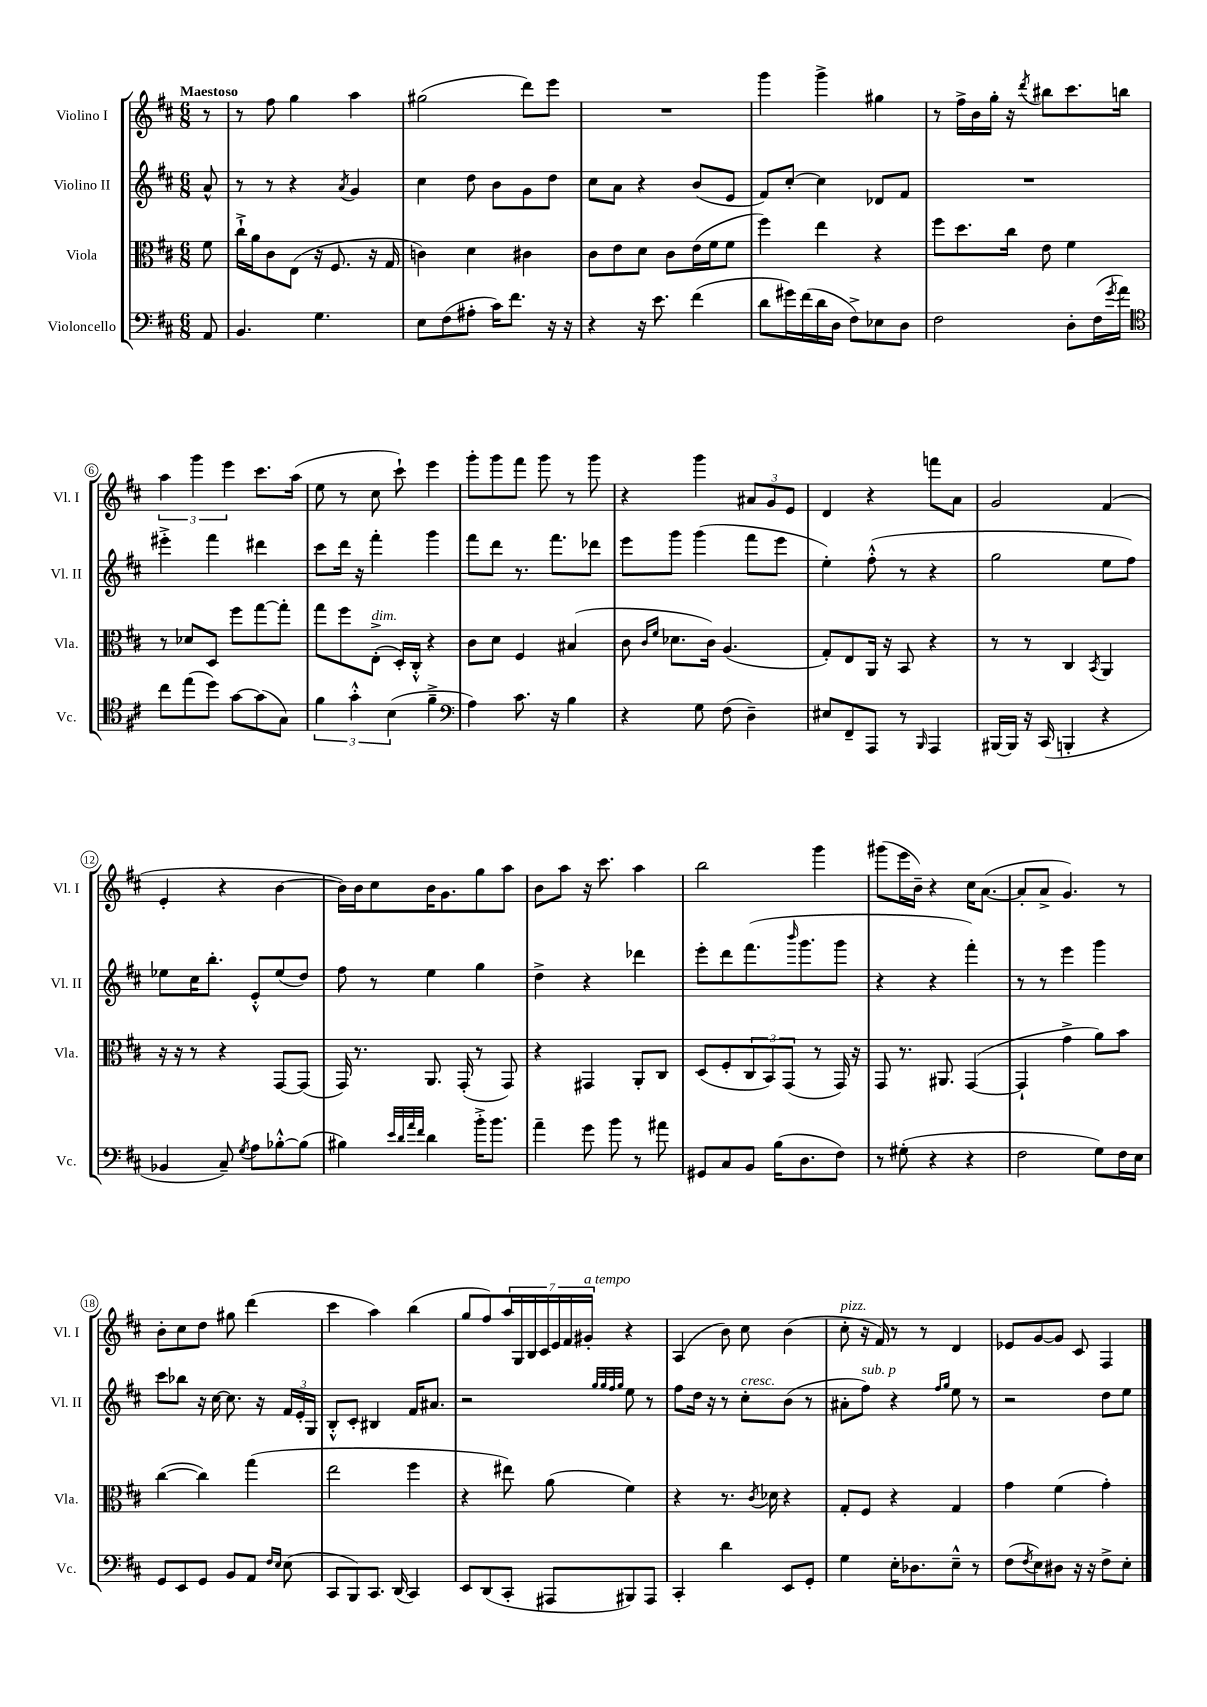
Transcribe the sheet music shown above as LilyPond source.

<<
\new StaffGroup <<
\new Staff = "s0" \with { instrumentName = "Violino I" shortInstrumentName = "Vl. I" } {
    \clef treble \key d \major \numericTimeSignature \time 6/8 \partial 8 \tempo "Maestoso"
    r8 |
    r8 fis''8 g''4 a''4 |
    gis''2( d'''8) e'''8 |
    R2. |
    g'''4 g'''4-> gis''4 |
    r8 fis''16-> b'16 g''16-. r16 \acciaccatura { d'''8 } bis''8 cis'''8. b''16 |
    \tuplet 3/2 { a''4 g'''4 e'''4 } cis'''8. a''16( |
    e''8 r8 cis''8 cis'''8-!) e'''4 |
    g'''8-. g'''8 fis'''8 g'''8 r8 g'''8 |
    r4 g'''4 \tuplet 3/2 { ais'8 g'8 e'8 } |
    d'4 r4 f'''8 a'8 |
    g'2 fis'4( |
    e'4-. r4 b'4~ |
    b'16) b'16 cis''8 b'16 g'8. g''8 a''8 |
    b'8 a''8 r16 cis'''8. a''4 |
    b''2 g'''4 |
    gis'''8( e'''16 b'16--) r4 cis''16 a'8.~( |
    a'8-. a'8-> g'4.) r8 |
    b'8-. cis''8 d''8 gis''8 d'''4( |
    cis'''4 a''4) b''4( |
    g''8 fis''8) \tuplet 7/4 { a''16 g16 b16 cis'16 e'16 fis'16 gis'16-.^\markup { \italic "a tempo" } } r4 |
    a4( b'8) cis''8 b'4( |
    cis''8-.^\markup { \italic "pizz." } r16 fis'16) r8 r8 d'4 |
    ees'8 g'8~ g'8 cis'8 fis4 \bar "|." |
}
\new Staff = "s1" \with { instrumentName = "Violino II" shortInstrumentName = "Vl. II" } {
    \clef treble \key d \major \numericTimeSignature \time 6/8 \partial 8
    a'8-^ |
    r8 r8 r4 \acciaccatura { a'8 } g'4 |
    cis''4 d''8 b'8 g'8 d''8 |
    cis''8 a'8 r4 b'8( e'8 |
    fis'8) cis''8~-. cis''4 des'8 fis'8 |
    R2. |
    eis'''4-.-> fis'''4 dis'''4 |
    cis'''8 d'''16 r16 fis'''4-. g'''4 |
    fis'''8 d'''8 r8. fis'''8. des'''8 |
    e'''8 g'''8 g'''4( fis'''8 e'''8 |
    e''4-.) fis''8-.-^( r8 r4 |
    g''2 e''8 fis''8) |
    ees''8 cis''16 b''8.-. e'8-.-^ ees''8( d''8) |
    fis''8 r8 e''4 g''4 |
    d''4-> r4 des'''4 |
    e'''8-. d'''8 fis'''8.( \grace { b'''16 } g'''8. g'''8 |
    r4 r4 fis'''4-.) |
    r8 r8 e'''4 g'''4 |
    cis'''8 bes''8 r16 cis''16~ cis''8. r16 \tuplet 3/2 { fis'16 e'16-. g16 } |
    b8-.-^ cis'8-. bis4 fis'16 ais'8. |
    r2 \grace { g''32 g''32 fis''32 g''32 } e''8 r8 |
    fis''8 d''16 r16 r8 cis''8-.^\markup { \italic "cresc." } b'8( r8 |
    ais'8-. fis''8^\markup { \italic "sub. p" }) r4 \grace { fis''16 g''16 } e''8 r8 |
    r2 d''8 e''8 \bar "|." |
}
\new Staff = "s2" \with { instrumentName = "Viola" shortInstrumentName = "Vla." } {
    \clef alto \key d \major \numericTimeSignature \time 6/8 \partial 8
    fis'8 |
    cis''16-!-> a'16 cis'8 e8( r16 fis8. r16 g16 |
    c'4) d'4 cis'4 |
    cis'8 e'8 d'8 cis'8 e'16( fis'16 fis'8 |
    fis''4) e''4 r4 |
    fis''8 d''8. cis''16 e'8 fis'4 |
    r8 des'8 d8 fis''8 g''8~ g''8-. |
    g''8 fis''8 e8-.->^\markup { \italic "dim." }( d16-.) cis16-.-^ r4 |
    cis'8 d'8 fis4 bis4( |
    cis'8 \grace { cis'16 fis'16 } des'8. cis'16) a4.( |
    g8-.) e8 a,16 r16 b,8 r4 |
    r8 r8 cis4 \acciaccatura { b,8 } a,4 |
    r16 r16 r8 r4 g,8~ g,8( |
    g,16) r8. a,8. g,16-.( r8 g,8) |
    r4 gis,4 a,8-. cis8 |
    d8( fis8-. \tuplet 3/2 { cis8 b,8) g,8( } r8 g,16) r16 |
    g,8 r8. ais,8. g,4~( |
    g,4-! g'4-> a'8) b'8 |
    cis''4~( cis''4) g''4( |
    e''2 fis''4 |
    r4 eis''8) a'8( fis'4) |
    r4 r8. \acciaccatura { cis'8 } des'16 r4 |
    g8-. fis8 r4 g4 |
    g'4 fis'4( g'4-.) \bar "|." |
}
\new Staff = "s3" \with { instrumentName = "Violoncello" shortInstrumentName = "Vc." } {
    \clef bass \key d \major \numericTimeSignature \time 6/8 \partial 8
    a,8 |
    b,4. g4. |
    e8 fis8( ais8-. cis'16) fis'8. r16 r16 |
    r4 r16 e'8. fis'4( |
    d'8 gis'16) fis'16( d'16 d16 fis8->) ees8 d8 |
    fis2 d8-. fis16( \acciaccatura { g'8 } a'16) |
    \clef tenor cis''8 e''8( d''8) g'8~ g'8( g8) |
    \tuplet 3/2 { fis'4 g'4-.-^ b4( } fis'4---> |
    \clef bass a4) cis'8. r16 b4 |
    r4 g8 fis8( d4--) |
    eis8 fis,8-- a,,8 r8 \grace { b,,16 } a,,4 |
    bis,,16~ bis,,16 r16 cis,16( b,,4-. r4 |
    bes,4 cis8--) \acciaccatura { g8 } a8 bes8~-.-^ bes8( |
    bis4) \grace { e'32 d'32 a'32 fis'32 } d'4 b'16-.-> b'8. |
    a'4-- g'8 b'8 r8 ais'8 |
    gis,8 cis8 b,8 b16( d8. fis8) |
    r8 gis8-.( r4 r4 |
    fis2 g8) fis16 e16 |
    g,8 e,8 g,8 b,8 a,8 \grace { fis16 e16 } e8( |
    cis,8 b,,8) cis,8. d,16( cis,4) |
    e,8 d,8( cis,8-. ais,,8 bis,,8) ais,,8 |
    cis,4-. d'4 e,8 g,8-. |
    g4 e16-. des8. e8---^ r8 |
    fis8( \acciaccatura { fis8 } e8) dis8 r16 r16 fis8-> e8-. \bar "|." |
}
>>
>>
\layout { \context { \Score \override BarNumber.stencil = #(make-stencil-circler 0.1 0.3 ly:text-interface::print) } }
